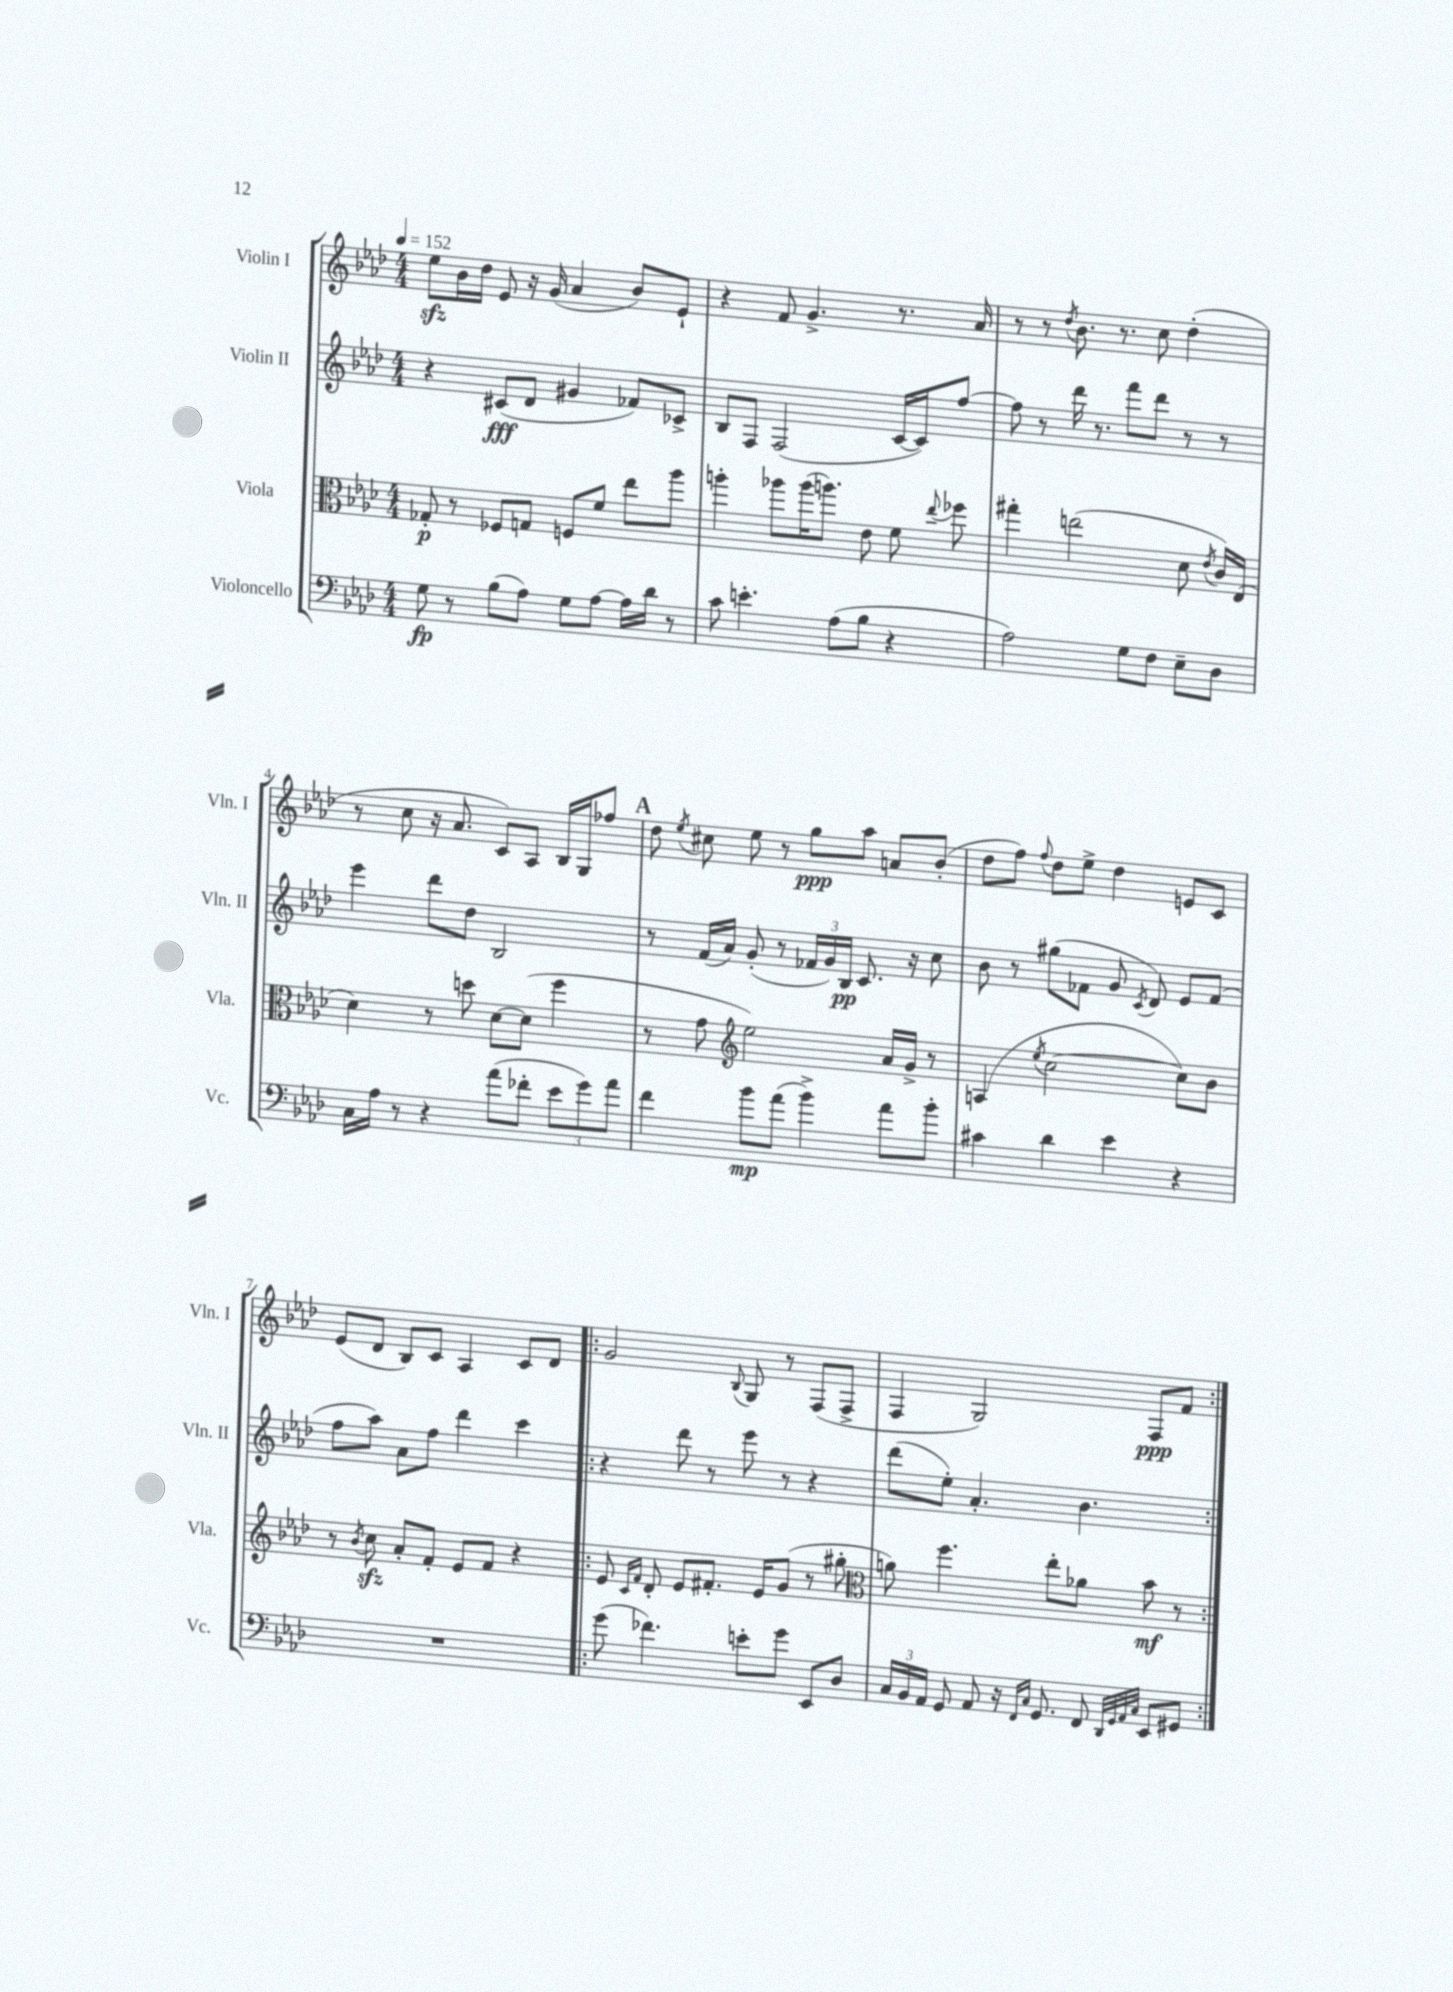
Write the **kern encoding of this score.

**kern	**dynam	**kern	**dynam	**kern	**dynam	**kern	**dynam
*part4	*part4	*part3	*part3	*part2	*part2	*part1	*part1
*staff4	*staff4	*staff3	*staff3	*staff2	*staff2	*staff1	*staff1
*I"Violoncello	*	*I"Viola	*	*I"Violin II	*	*I"Violin I	*
*I'Vc.	*	*I'Vla.	*	*I'Vln. II	*	*I'Vln. I	*
*clefF4	*	*clefC3	*	*clefG2	*	*clefG2	*
*k[b-e-a-d-]	*	*k[b-e-a-d-]	*	*k[b-e-a-d-]	*	*k[b-e-a-d-]	*
*M4/4	*	*M4/4	*	*M4/4	*	*M4/4	*
*MM152	*	*MM152	*	*MM152	*	*MM152	*
=1	=1	=1	=1	=1	=1	=1	=1
8G\	fp	8G-X'/	p	4r	.	8ee-zz\L	.
8r	.	8r	.	.	.	16b-\L	.
.	.	.	.	.	.	16dd-\JJ	.
(8B-\L	.	8F-X/L	.	(8c#X/L	fff	8e-/	.
8A-\J)	.	8Gn/J	.	8d-/J	.	16r	.
.	.	.	.	.	.	(16g/	.
8G\L	.	8Fn/L	.	4g#X/	.	4a-/	.
[8A-\J	.	8f/J	.	.	.	.	.
16A-\LL]	.	8ee-\L	.	8f-X/L)	.	8b-/L)	.
16d-\JJ	.	.	.	.	.	.	.
8r	.	8aa-\J	.	8c-X^/J	.	8e-`/J	.
=2	=2	=2	=2	=2	=2	=2	=2
8c\	.	4aan'\	.	8B-/L	.	4r	.
4.en'\	.	.	.	8F/J	.	.	.
.	.	8aa-X\L	.	(2F/	.	8f/	.
.	.	(16aa-\K	.	.	.	4.g^/	.
.	.	8.aan\J)	.	.	.	.	.
(8A-\L	.	.	.	.	.	.	.
8B-\J	.	8e-\	.	.	.	.	.
4r	.	8f\	.	[16c/LL	.	8.r	.
.	.	.	.	16c/J])	.	.	.
.	.	8qqee-/	.	.	.	.	.
.	.	8ff-X\	.	[8ff/J	.	.	.
.	.	.	.	.	.	16a-/	.
=3	=3	=3	=3	=3	=3	=3	=3
2A-\)	.	4gg#X'\	.	8ff\]	.	8r	.
.	.	.	.	8r	.	8r	.
.	.	.	.	.	.	8qdd-/	.
.	.	(2een\	.	16ddd-\	.	8.b-\	.
.	.	.	.	8.r	.	.	.
.	.	.	.	.	.	8.r	.
8G\L	.	.	.	8fff\L	.	.	.
8F\J	.	.	.	8ddd-\J	.	8cc\	.
8E-~\L	.	8d-\	.	8r	.	(4dd-'\	.
.	.	8qe-/	.	.	.	.	.
8D-\J	.	16c/LL)	.	8r	.	.	.
.	.	(16E-/JJ	.	.	.	.	.
!!LO:LB:g=z
=4	=4	=4	=4	=4	=4	=4	=4
16C\LL	.	4d-\)	.	4eee-\	.	8r	.
16A-\JJ	.	.	.	.	.	.	.
8r	.	.	.	.	.	8cc\	.
4r	.	8r	.	8ddd-\L	.	16r	.
.	.	.	.	.	.	8.a-/	.
.	.	8ddn\	.	8dd-\J	.	.	.
(8a-\L	.	[8d-\L	.	2B-/	.	8c/L)	.
8f-X'\J	.	(8d-\J]	.	.	.	8A-/J	.
12e-\L	.	4ff\	.	.	.	16B-/LL	.
.	.	.	.	.	.	16G/J	.
12g\)	.	.	.	.	.	.	.
.	.	.	.	.	.	8ff-X/J	.
12a-\J	.	.	.	.	.	.	.
!!LO:REH:place=s1:t=A
=5	=5	=5	=5	=5	=5	=5	=5
4f\	.	8r	.	8r	.	8dd-\	.
.	.	.	.	.	.	8qee-/	.
.	.	8g\	.	(16f/LL	.	8cc#X\	.
.	.	.	.	16a-/JJ)	.	.	.
*	*	*clefG2	*	*	*	*	*
8b-\L	mp	2ee-\)	.	(8g'/	.	8ee-\	.
(8a-\J	.	.	.	8r	.	8r	.
4b-^\)	.	.	.	24f-X/LL	.	8gg\L	ppp
.	.	.	.	24g/)	.	.	.
.	.	.	.	24B-/JJ	pp	.	.
.	.	.	.	8.c/	.	8aa-\J	.
8a-\L	.	16a-/LL	.	.	.	8an/L	.
.	.	16g^/JJ	.	16r	.	.	.
8b-'\J	.	8r	.	8cc\	.	(8b-'/J	.
=6	=6	=6	=6	=6	=6	=6	=6
4c#X\	.	(4An/	.	8b-\	.	8dd-\L	.
.	.	.	.	8r	.	8ff\J)	.
.	.	8qee-/	.	.	.	8qqff/	.
4d-\	.	[2cc\	.	(8gg#X\L	.	8dd-\L	.
.	.	.	.	8f-X\J	.	8ee-^\J	.
4e-\	.	.	.	8g/	.	4dd-\	.
.	.	.	.	8qc/	.	.	.
.	.	.	.	8d-/)	.	.	.
4r	.	8cc\L])	.	8e-/L	.	8en/L	.
.	.	8b-\J	.	(8f-/J	.	8c/J	.
!!LO:LB:g=z
=7	=7	=7	=7	=7	=7	=7	=7
1r	.	8r	.	8ff\L	.	(8e-/L	.
.	.	8qb-/	.	.	.	.	.
.	.	8cczz\	.	8aa-\J)	.	8d-/J	.
.	.	8a-'/L	.	8a-\L	.	8B-/L)	.
.	.	8f'/J	.	8ff\J	.	8c/J	.
.	.	8e-/L	.	4ddd-\	.	4A-/	.
.	.	8f/J	.	.	.	.	.
.	.	4r	.	4ccc\	.	8c/L	.
.	.	.	.	.	.	8d-/J	.
=8!|:	=8!|:	=8!|:	=8!|:	=8!|:	=8!|:	=8!|:	=8!|:
(8g\	.	8e-/	.	4r	.	2g/	.
.	.	16qqc/LL	.	.	.	.	.
.	.	16qqf/JJ	.	.	.	.	.
4.f-X\)	.	8d-'/	.	.	.	.	.
.	.	8e-/L	.	8ddd-\	.	.	.
.	.	8.f#X'/J	.	8r	.	.	.
.	.	.	.	.	.	8qqB-/	.
8en'\L	.	.	.	8eee-\	.	8G/	.
.	.	16e-/KL	.	.	.	.	.
8g\J	.	(8g/J	.	8r	.	8r	.
8EE-/L	.	8r	.	4r	.	(8F/L	.
8D-/J	.	8gg#X'\	.	.	.	8F^/J	.
=9	=9	=9	=9	=9	=9	=9	=9
*	*	*clefC3	*	*	*	*	*
24C/LL	.	8an\)	.	(8ddd-\L	.	4F/	.
24BB-/	.	.	.	.	.	.	.
24AA-/JJ	.	.	.	.	.	.	.
8GG/	.	4.ff\	.	8ee-'\J)	.	.	.
8AA-/	.	.	.	4.a-'/	.	2G/)	.
16r	.	.	.	.	.	.	.
16qqFF/LL	.	.	.	.	.	.	.
16qqC/JJ	.	.	.	.	.	.	.
8.GG/	.	.	.	.	.	.	.
.	.	8ee-'\L	.	.	.	.	.
8FF/	.	8a-X\J	.	4.b-\	.	.	.
32qqDD-/LLL	.	.	.	.	.	.	.
32qqGG/	.	.	.	.	.	.	.
32qqAA-/	.	.	.	.	.	.	.
32qqC/JJJ	.	.	.	.	.	.	.
8EE-/L	.	8b-\	mf	.	.	8F/L	ppp
8GG#X/J	.	8r	.	.	.	8f/J	.
=:|!	=:|!	=:|!	=:|!	=:|!	=:|!	=:|!	=:|!
*-	*-	*-	*-	*-	*-	*-	*-
